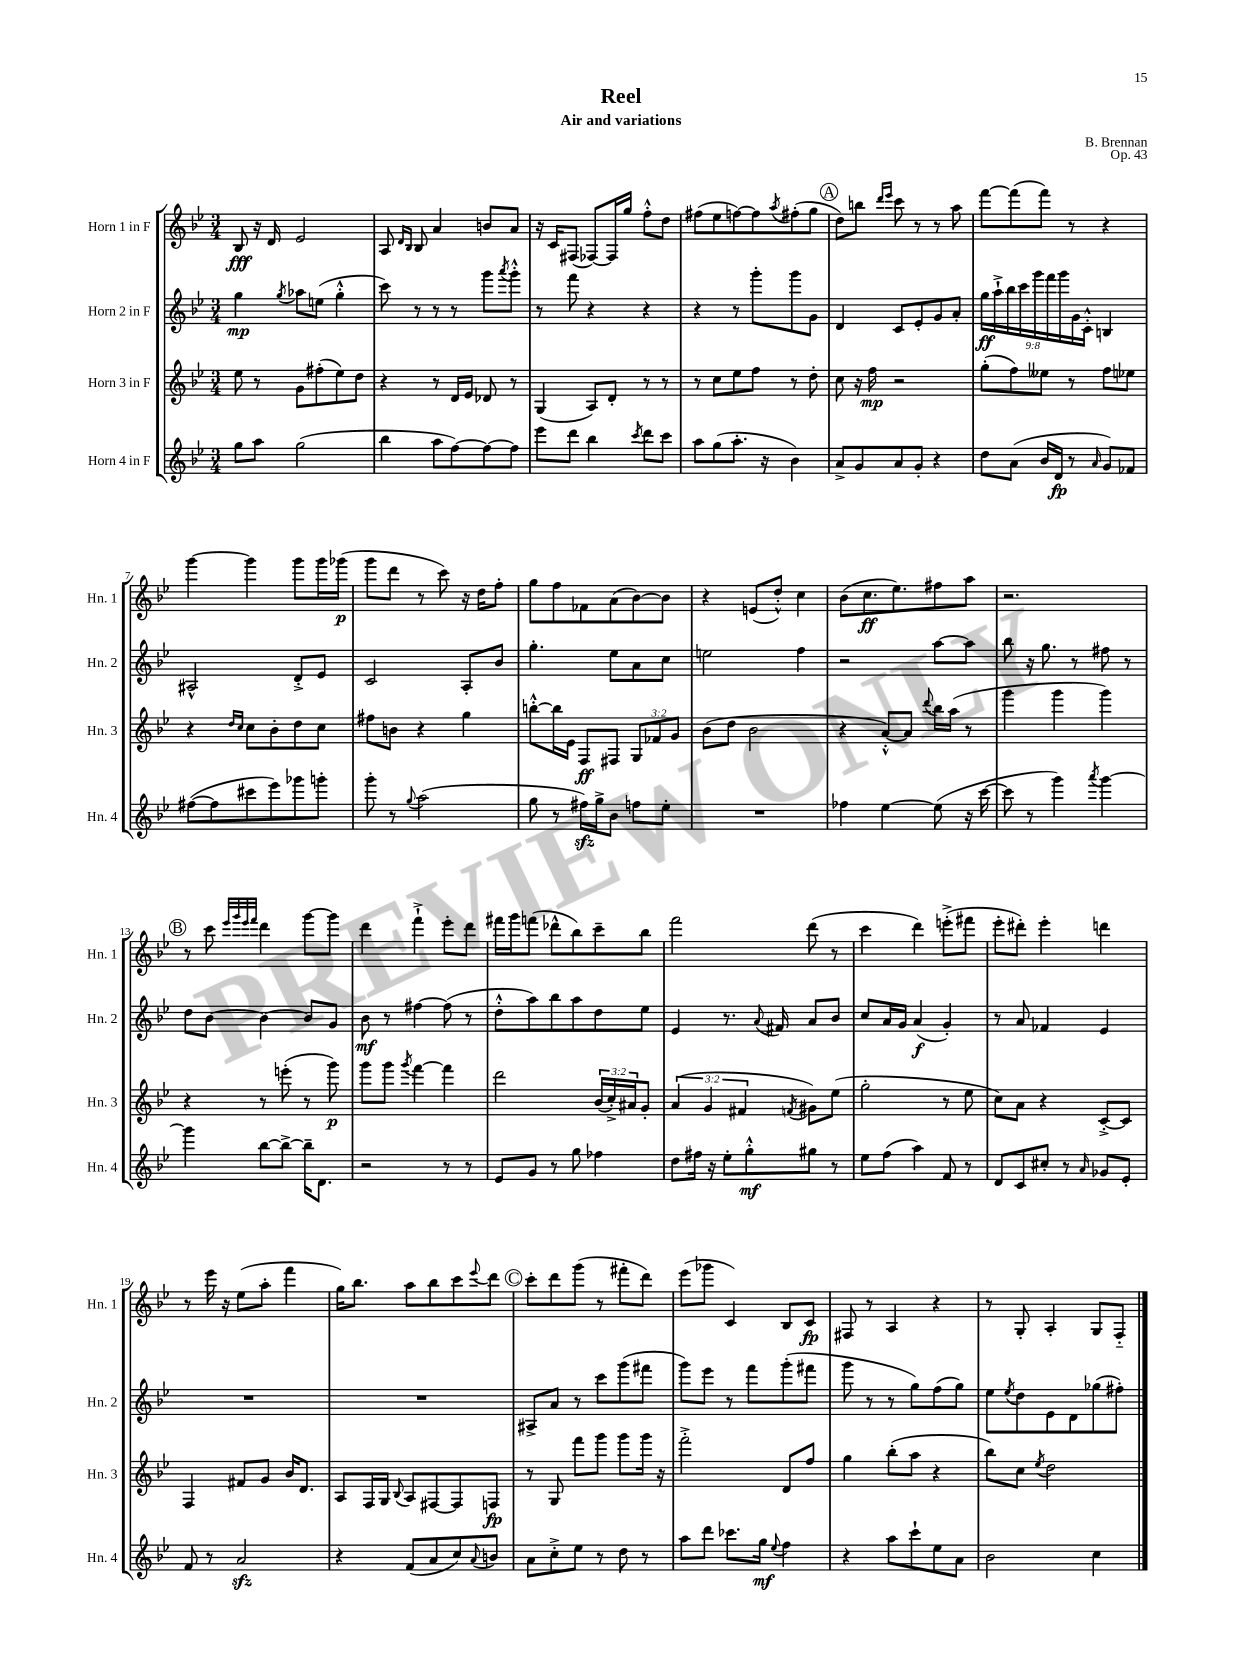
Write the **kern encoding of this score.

**kern	**kern	**kern	**kern
*staff4	*staff3	*staff2	*staff1
*clefG2	*clefG2	*clefG2	*clefG2
*k[b-e-]	*k[b-e-]	*k[b-e-]	*k[b-e-]
*M3/4	*M3/4	*M3/4	*M3/4
8gg\L	8ee-\	4gg\	8B-/
8aa\J	8r	.	16r
.	.	.	16d/
.	.	8qgg/	.
(2gg\	8g\L	8aa-\L	2e-/
.	(8ff#'\	(8ee\J	.
.	8ee-\)	4gg'^^\	.
.	8dd\J	.	.
=	=	=	=
4bb-\	4r	8ccc\)	8A/
.	.	.	16qqd/LL
.	.	.	16qqB-/JJ
.	.	8r	8B-/
8aa\L	8r	8r	4a/
[8ff\)	16d/LL	8r	.
.	16e-/JJ	.	.
8ff\_	8d-/	8ggg\L	8b/L
.	.	8qaaa/	.
8ff\]J	8r	8ggg'^^\J	8a/J
=	=	=	=
8eee-\L	(4G/	8r	16r
.	.	.	16c/LK
8ddd\J	.	8fff\	(8F#/J
4bb-\	8A/L)	4r	[8F-/L)
.	8d'/J	.	16F-/]L
.	.	.	16gg/JJ
8qccc/	.	.	.
8ddd\L	8r	4r	8ff'^^\L
8ccc\J	8r	.	8dd\J
=	=	=	=
8aa\L	8r	4r	(8ff#\L
(8gg\	8cc\L	.	8ee-\
8.aa'\J	8ee-\	8r	[8ff\)
.	8ff\J	8ggg'\L	8ff\]
16r	.	.	.
.	.	.	8qaa/
4b-\)	8r	8ggg\	(8ff#'\
.	8dd'\	8g\J	8gg\J
=	=	=	=
8a^/L	8cc\	4d/	8dd\L)
8g/	16r	.	8bb\J
.	16ff\	.	.
.	.	.	16qqddd/LL
.	.	.	16qqeee-/JJ
8a/	2r	8c/L	8ccc\
8g'/J	.	8e-'/	8r
4r	.	8g/	8r
.	.	8a'/J	8aa\
=	=	=	=
8dd\L	(8gg'\L	18gg\LL	[8fff\L
.	.	18aa`^\	.
.	.	18bb-\	.
(8a\J	8ff\)	.	(8fff\]
.	.	18ccc\	.
.	.	18ggg\	.
16b-/LL	8ee--\J	.	8fff\J)
.	.	18fff\	.
16d/JJ	.	.	.
.	.	18ggg\	.
8r	8r	.	8r
.	.	18g\	.
.	.	18c'^^\JJ	.
16qqa/	.	.	.
8g/L)	8ff\L	4B/	4r
8f-/J	8ee-\J	.	.
=	=	=	=
([8ff#\L	4r	2A#^^/	[4ggg\
8ff#\]	.	.	.
.	16qqdd/LL	.	.
.	16qqcc/JJ	.	.
8ccc#\	8cc\L	.	4ggg\]
8eee-\)	8b-'\	.	.
8ggg-\	8dd\	8d'^/L	8ggg\L
8ggg'\J	8cc\J	8e-/J	16ggg\L
.	.	.	(16ggg-\JJ
=	=	=	=
8ggg'\	8ff#\L	2c/	8ggg\L
8r	8b\J	.	8ddd\J
8qqgg/	.	.	.
(2aa\	4r	.	8r
.	.	.	8ccc\)
.	4gg\	8A'/L	16r
.	.	.	16dd\LK
.	.	8b-/J	8ff'\J
=	=	=	=
8gg\	[8bb'^^\L	4.gg'\	8gg\L
8r	16bb\]L	.	8ff\
.	16e-\JJ	.	.
16ff#\LL)	8F/L	.	8f-\
16gg^\J	.	.	.
8b-\J	8F#/J	8ee-\L	(8a\
8ff\L	12G/L	8a\	[8b-\)
.	12f-/	.	.
8ee-'\J	.	8cc\J	8b-\]J
.	12g/J	.	.
=	=	=	=
2.r	(8b-\L	2ee\	4r
.	8dd\J	.	.
.	2b-\	.	(8e/L
.	.	.	8dd'^^/J)
.	.	4ff\	4cc\
=	=	=	=
4ff-\	4r	2r	(8b-\L
.	.	.	8.cc\
[4ee-\	[8a'^^/L)	.	.
.	.	.	8.ee-\)
.	8a/]J	.	.
.	8qqddd/	.	.
(8ee-\]	16bb-\LL	[8aa\L	8ff#\
.	(16aa\JJ	.	.
16r	8r	8aa\]J	8aa\J
[16ccc\	.	.	.
=	=	=	=
8ccc\]	4ggg\	8bb-\	2.r
8r	.	16r	.
.	.	8.gg\	.
4ggg\)	4ggg\	.	.
.	.	8r	.
8qaaa/	.	.	.
[4ggg\	4ggg\)	8ff#\	.
.	.	8r	.
=	=	=	=
4ggg\]	4r	8dd\L	8r
.	.	[8b-\J	8ccc\
.	.	.	32qqeee-/LLL
.	.	.	32qqggg/
.	.	.	32qqeee-/
.	.	.	32qqfff/JJJ
[8bb-\L	8r	4b-\_	4ddd\
8bb-^\_J	(8eee'\	.	.
16bb-~\]LK	8r	8b-/]L	[8ggg\L
8.d\J	.	.	.
.	8ggg\)	8g/J	8ggg\]J
=	=	=	=
2r	8ggg\L	8b-\	4ddd\
.	8ggg\J	8r	.
.	8qggg/	.	.
.	[4fff\	[4ff#\	4fff`^\
8r	4fff\]	(8ff#\]	8eee-'\L
8r	.	8r	8ddd\J
=	=	=	=
8e-/L	2ddd\	8dd'^^\L	16fff#\LL
.	.	.	16ggg\J
8g/J	.	8aa\)	(8fff\J
8r	.	8bb-\	8ddd-^^\L
8gg\	.	8aa\	8bb-\)
4ff-\	(24b-/LL	8dd\	8ccc~\
.	24cc'^/)	.	.
.	24a#/J	.	.
.	8g'/J	8ee-\J	8bb-\J
=	=	=	=
8dd\L	(6a/	4e-/	2fff\
16ff#\Jk	.	.	.
.	6g/	.	.
16r	.	.	.
8ee-'\L	.	8.r	.
.	6f#/	.	.
8gg'^^\	.	.	.
.	.	8qqa/	.
.	.	16f#/	.
.	8qf/	.	.
8gg#\J	8g#\L)	8a/L	(8ddd\
8r	(8ee-\J	8b-/J	8r
=	=	=	=
8ee-\L	2gg'\	8cc/L	4ccc\
(8ff\J	.	16a/L	.
.	.	16g/JJ	.
4aa\)	.	(4a/	4ddd\)
8f/	8r	4g'/)	(8eee'^\L
8r	8ee-\	.	8fff#\J
=	=	=	=
8d/L	8cc\L)	8r	8eee-'\L
8c/	8a\J	8a/	8ddd#'\J)
8cc#'/J	4r	4f-/	4eee-'\
8r	.	.	.
16qqa/	.	.	.
8g-/L	[8c'^/L	4e-/	4ddd\
8e-'/J	8c/]J	.	.
=	=	=	=
8f/	4F/	2.r	8r
8r	.	.	16eee-\
.	.	.	16r
2a/	8f#/L	.	(8ee-\L
.	8g/J	.	8aa'\J
.	16b-/LK	.	4fff\
.	8.d/J	.	.
=	=	=	=
4r	8A/L	2.r	16gg\LK)
.	.	.	8.bb-\J
.	16F/L	.	.
.	16G/JJ	.	.
.	8qqB-/	.	.
(8f/L	8A/L	.	8aa\L
8a/	[8F#/	.	8bb-\
8cc/)	8F#/]	.	8ccc\
8qqa/	.	.	8qqeee-/
8b/J	8F/J	.	8ddd\J
=	=	=	=
8a\L	8r	8A#^/L	8ccc'\L
8cc'^\	8G/	8a/J	8ddd\
8ee-\J	8fff\L	8r	(8ggg\J
8r	8ggg\J	8ccc\L	8r
8dd\	8ggg\L	(8ggg\	8fff#'\L
8r	16ggg\Jk	8fff#\J	8ddd\J)
.	16r	.	.
=	=	=	=
8aa\L	2fff'^\	8ggg\L)	(8eee-\L
8ddd\J	.	8eee-\J	8ggg-\J
8.ccc-\L	.	8r	4c/)
.	.	8fff\L	.
16gg\Jk	.	.	.
8qqee-/	.	.	.
4ff\	8d/L	(8ggg'\	8B-/L
.	8ff/J	8fff#\J	8c/J
=	=	=	=
4r	4gg\	8ggg\	8F#/
.	.	8r	8r
8aa\L	(8bb-'\L	8r	4A/
8ccc`\	8aa\J	8gg\L)	.
8ee-\	4r	(8ff\	4r
8a\J	.	8gg\J)	.
=	=	=	=
2b-\	8bb-\L)	8ee-\L	8r
.	.	8qee-/	.
.	8cc\J	8dd\	8G'/
.	8qee-/	.	.
.	2dd\	8e-\	4A'/
.	.	8d\	.
4cc\	.	(8gg-\	8G/L
.	.	8ff#'\J)	8F'~/J
==	==	==	==
*-	*-	*-	*-
